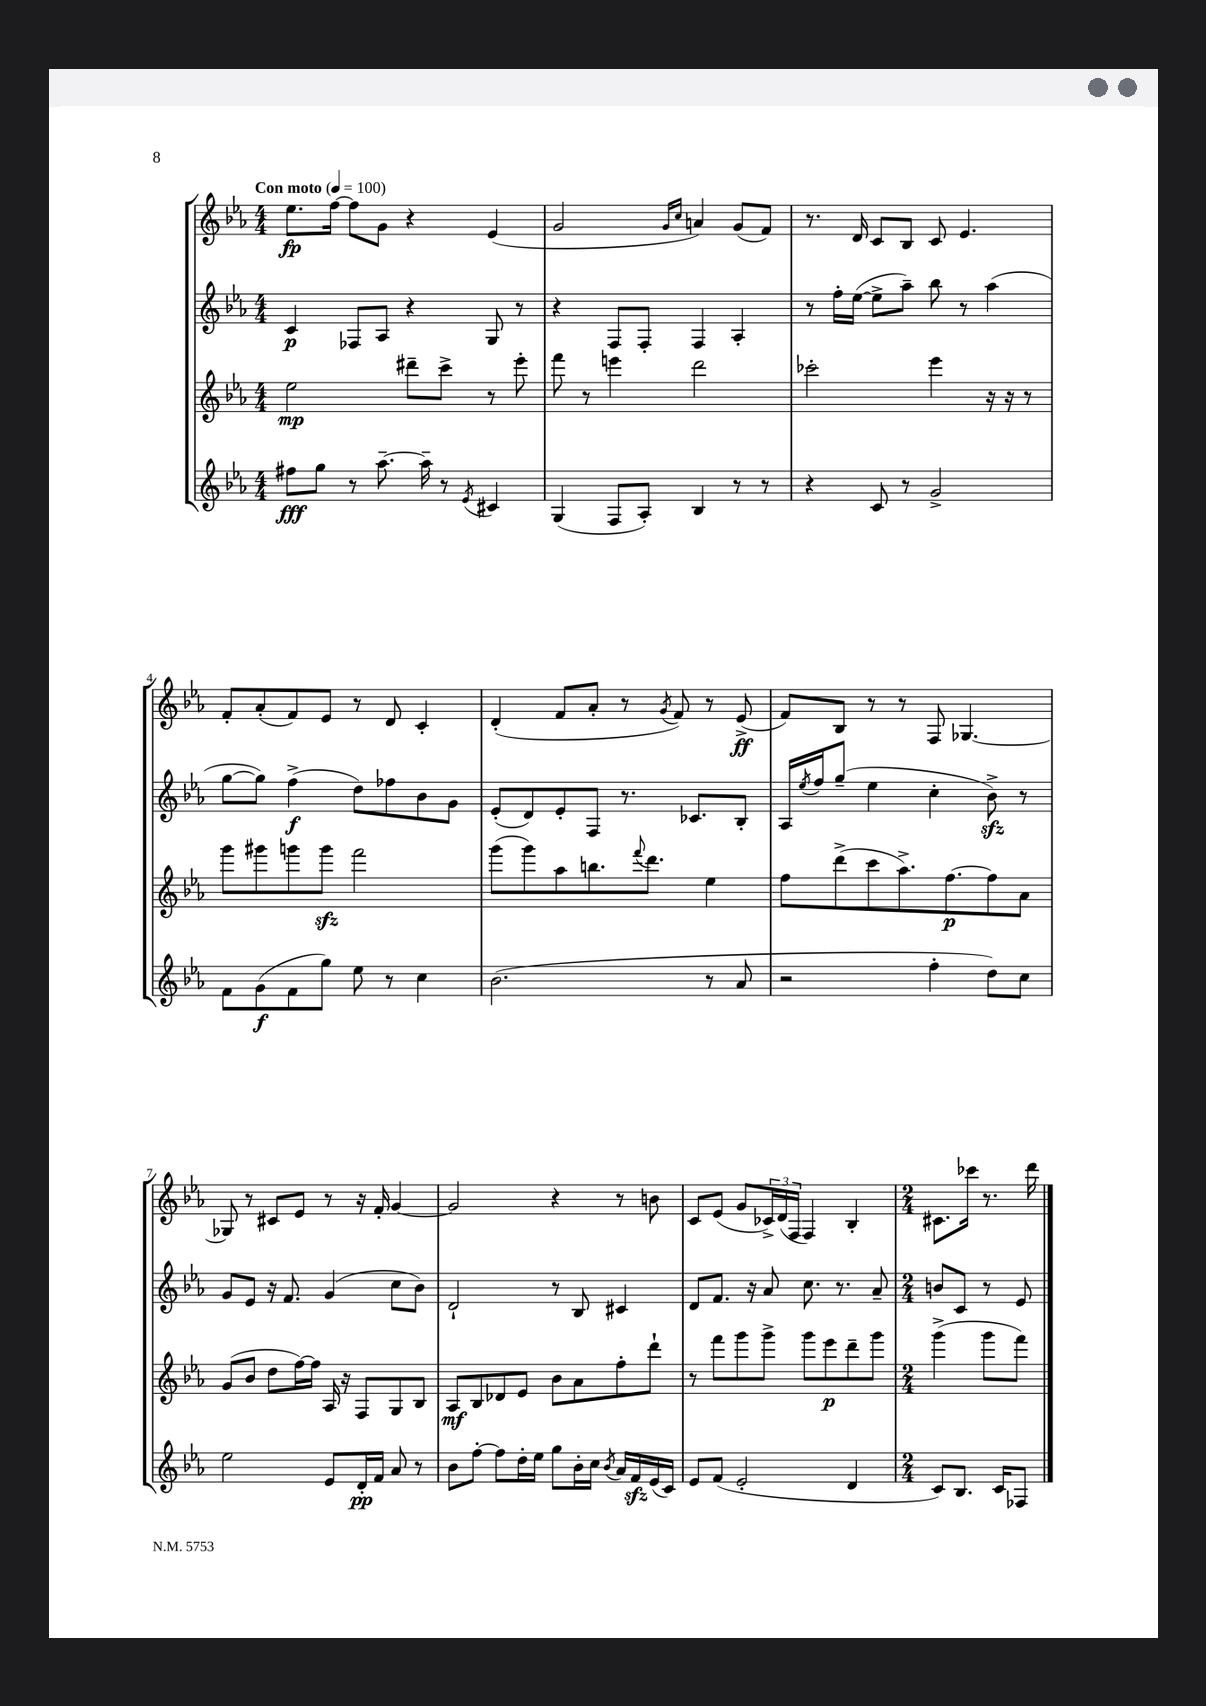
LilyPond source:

<<
\new StaffGroup <<
\new Staff = "s0" {
    \clef treble \key ees \major \numericTimeSignature \time 4/4 \tempo "Con moto" 4 = 100
    ees''8.\fp f''16~ f''8 g'8 r4 ees'4( |
    g'2 \grace { g'16 c''16 } a'4) g'8( f'8) |
    r8. d'16 c'8 bes8 c'8 ees'4. |
    f'8-. aes'8-.( f'8) ees'8 r8 d'8 c'4-. |
    d'4-.( f'8 aes'8-. r8 \acciaccatura { g'8 } f'8) r8 ees'8->\ff( |
    f'8) bes8 r8 r8 f8 ges4.~ |
    ges8 r8 cis'8 ees'8 r8 r16 f'16-. g'4~ |
    g'2 r4 r8 b'8 |
    c'8 ees'8( g'8 \tuplet 3/2 { ces'16->) d'16( f16 } f4) bes4-. |
    \numericTimeSignature \time 2/4 cis'8. ces'''16 r8. d'''16 \bar "|." |
}
\new Staff = "s1" {
    \clef treble \key ees \major \numericTimeSignature \time 4/4
    c'4\p fes8 aes8 r4 g8 r8 |
    r4 f8 f8-. f4 aes4-. |
    r8 f''16-. ees''16~( ees''8-> aes''8--) bes''8 r8 aes''4( |
    g''8~ g''8) f''4->\f( d''8) fes''8 bes'8 g'8 |
    ees'8-.( d'8) ees'8-. f8 r8. ces'8. bes8-. |
    aes16 \acciaccatura { ees''8 } f''16 g''8--( ees''4 c''4-. bes'8->\sfz) r8 |
    g'8 ees'8 r16 f'8. g'4( c''8 bes'8) |
    d'2-! r8 bes8 cis'4 |
    d'8 f'8. r16 aes'8 c''8. r8. aes'8-- |
    \numericTimeSignature \time 2/4 b'8 c'8 r8 ees'8 \bar "|." |
}
\new Staff = "s2" {
    \clef treble \key ees \major \numericTimeSignature \time 4/4
    ees''2\mp dis'''8-- c'''8-> r8 ees'''8-. |
    f'''8 r8 e'''4 d'''2 |
    ces'''2-. ees'''4 r16 r16 r8 |
    g'''8 gis'''8 g'''8 g'''8\sfz f'''2 |
    g'''8( g'''8) aes''8 b''8. \appoggiatura { f'''8 } d'''8. ees''4 |
    f''8 d'''8->( c'''8 aes''8.->) f''8.~\p f''8 aes'8 |
    g'8( bes'8 d''8 f''16~) f''16 aes16 r16 f8 g8 bes8 |
    aes8\mf bes8 des'8 ees'8 bes'8 aes'8 f''8-. d'''8-! |
    r8 f'''8 g'''8 g'''8-> g'''8 ees'''8\p d'''8-- g'''8 |
    \numericTimeSignature \time 2/4 g'''4->( g'''8 f'''8) \bar "|." |
}
\new Staff = "s3" {
    \clef treble \key ees \major \numericTimeSignature \time 4/4
    fis''8\fff g''8 r8 aes''8.~-- aes''16-- r8 \acciaccatura { ees'8 } cis'4 |
    g4( f8 aes8-.) bes4 r8 r8 |
    r4 c'8 r8 g'2-> |
    f'8 g'8\f( f'8 g''8) ees''8 r8 c''4 |
    bes'2.( r8 aes'8 |
    r2 f''4-. d''8) c''8 |
    ees''2 ees'8 d'16-.\pp f'16 aes'8 r8 |
    bes'8 f''8~-. f''8 d''16-. ees''16 g''8 bes'16-. c''16 \acciaccatura { bes'8 } aes'16 f'16\sfz ees'16( c'16) |
    ees'8 f'8( ees'2-. d'4 |
    \numericTimeSignature \time 2/4 c'8) bes8. c'16 fes8 \bar "|." |
}
>>
>>
